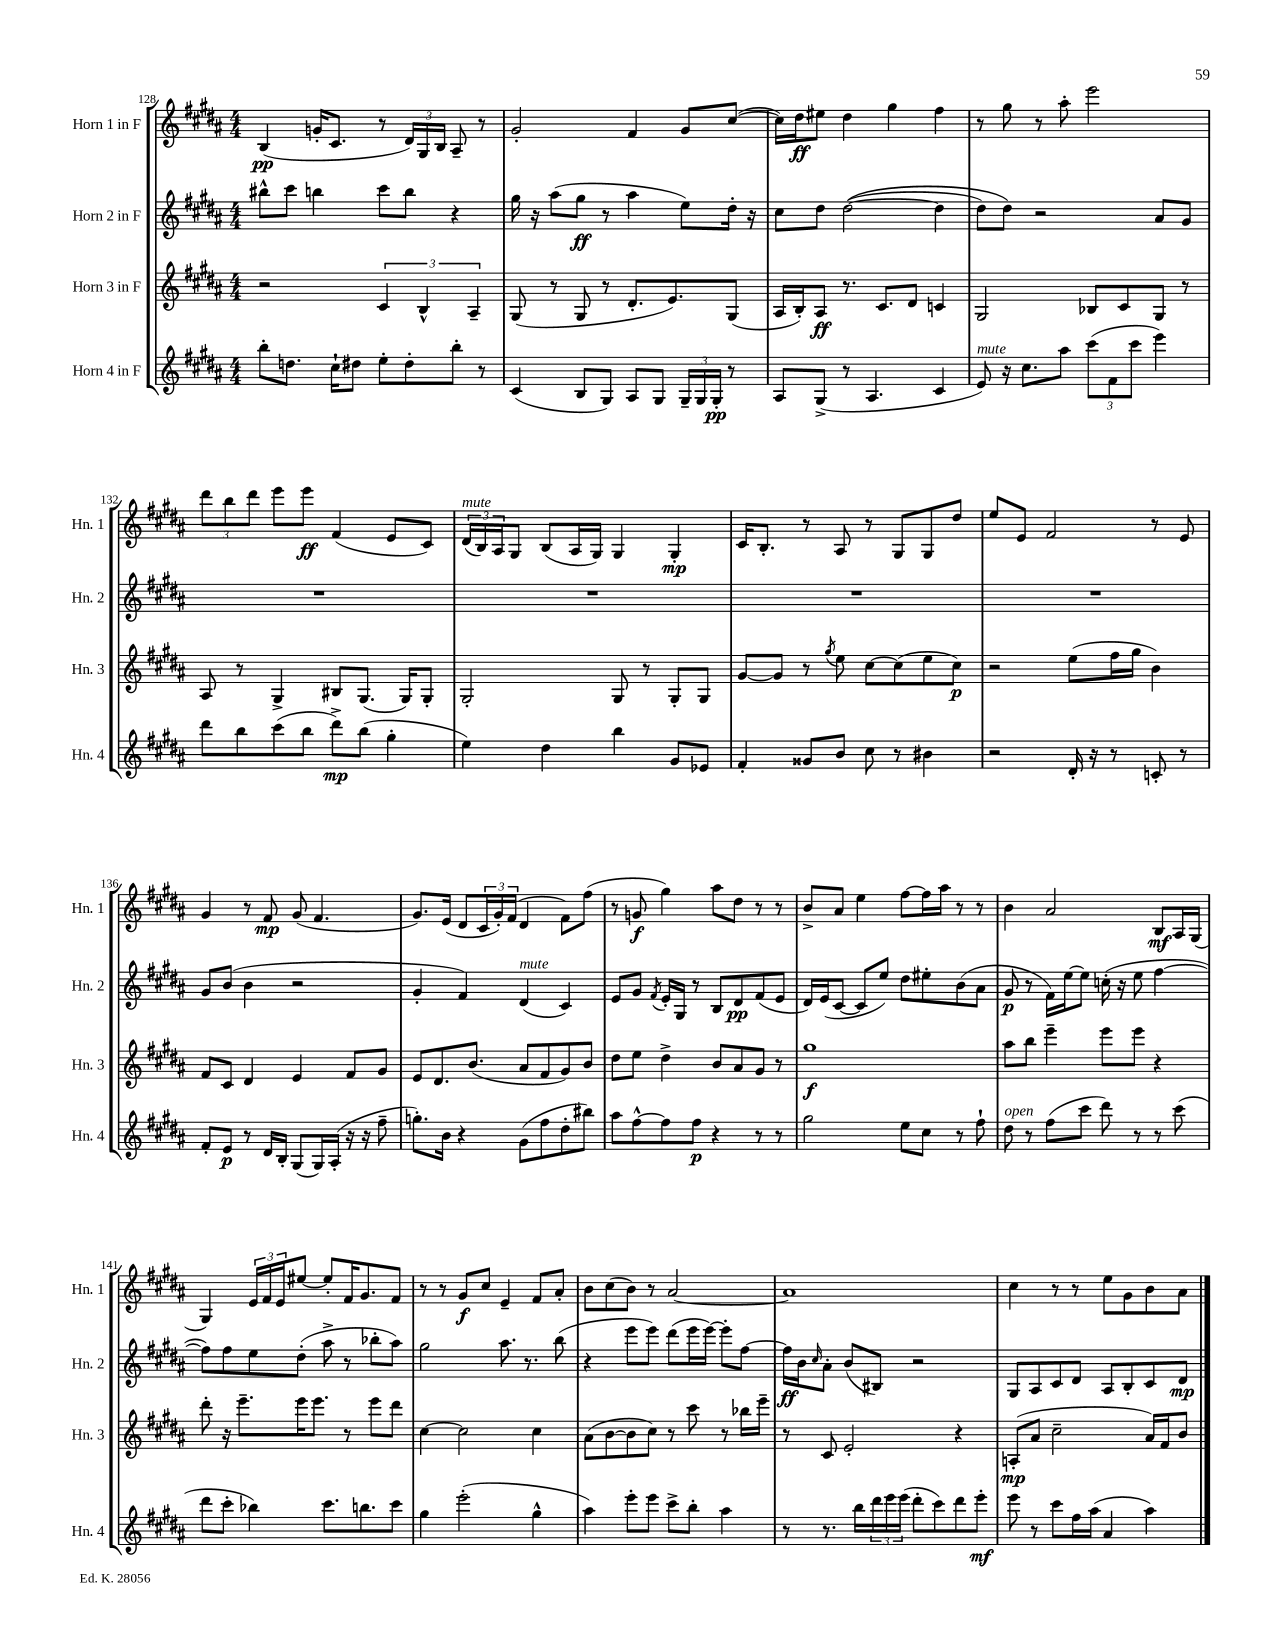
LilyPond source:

<<
\new StaffGroup <<
\new Staff = "s0" \with { instrumentName = "Horn 1 in F" shortInstrumentName = "Hn. 1" } {
    \clef treble \key b \major \numericTimeSignature \time 4/4
    b4\pp( g'16-. cis'8. r8 \tuplet 3/2 { dis'16) gis16 b16 } ais8-- r8 |
    gis'2-. fis'4 gis'8 cis''8~( |
    cis''16) dis''16\ff eis''8 dis''4 gis''4 fis''4 |
    r8 gis''8 r8 ais''8-. e'''2 |
    \tuplet 3/2 { dis'''8 b''8 dis'''8 } e'''8 e'''8\ff fis'4( e'8 cis'8) |
    \tuplet 3/2 { dis'16^\markup { \italic "mute" }( b16) ais16 } gis8 b8( ais16 gis16) gis4 gis4-.\mp |
    cis'16 b8.-. r8 ais8 r8 gis8 gis8 dis''8 |
    e''8 e'8 fis'2 r8 e'8 |
    gis'4 r8 fis'8\mp gis'8( fis'4. |
    gis'8.) e'16( dis'8 \tuplet 3/2 { cis'16 gis'16-.) fis'16( } dis'4 fis'8) fis''8( |
    r8 g'8\f gis''4) ais''8 dis''8 r8 r8 |
    b'8-> ais'8 e''4 fis''8~ fis''16 ais''16 r8 r8 |
    b'4 ais'2 b8\mf ais16 gis16( |
    gis4) \tuplet 3/2 { e'16 fis'16 e'16 } eis''8~ eis''8-. fis'16 gis'8. fis'8 |
    r8 r8 gis'8\f cis''8 e'4-- fis'8 ais'8-. |
    b'8 cis''8( b'8) r8 ais'2~ |
    ais'1 |
    cis''4 r8 r8 e''8 gis'8 b'8 ais'8 \bar "|." |
}
\new Staff = "s1" \with { instrumentName = "Horn 2 in F" shortInstrumentName = "Hn. 2" } {
    \clef treble \key b \major \numericTimeSignature \time 4/4
    bis''8-^ cis'''8 b''4 cis'''8 b''8 r4 |
    gis''16 r16 ais''8( gis''8\ff r8 ais''4 e''8) dis''16-. r16 |
    cis''8 dis''8 dis''2~(\( dis''4 |
    dis''8) dis''8\) r2 ais'8 gis'8 |
    R1 |
    R1 |
    R1 |
    R1 |
    gis'8 b'8( b'4 r2 |
    gis'4-. fis'4) dis'4^\markup { \italic "mute" }( cis'4) |
    e'8 gis'8 \acciaccatura { fis'8 } e'16-. gis16 r8 b8 dis'8\pp fis'8( e'8 |
    dis'16) e'16( cis'8~ cis'8 e''8) dis''8 eis''8-. b'8( ais'8 |
    gis'8\p r8 fis'16) e''16~ e''8 c''16-.( r16 e''8 fis''4~ |
    fis''8) fis''8 e''8 dis''8-.( ais''8-> r8 bes''8-. ais''8) |
    gis''2 ais''8. r8. b''8( |
    r4 e'''8 e'''8) dis'''8( e'''16 e'''16~) e'''8-. fis''8~ |
    fis''16\ff b'16 \grace { cis''16 } ais'8-. b'8( bis8) r2 |
    gis8 ais8 cis'8 dis'8 ais8 b8-. cis'8 dis'8\mp \bar "|." |
}
\new Staff = "s2" \with { instrumentName = "Horn 3 in F" shortInstrumentName = "Hn. 3" } {
    \clef treble \key b \major \numericTimeSignature \time 4/4
    r2 \tuplet 3/2 { cis'4 b4-^ ais4-- } |
    gis8( r8 gis8 r8 dis'8.-. e'8.) gis8( |
    ais16 b16-.) ais8\ff r8. cis'8. dis'8 c'4 |
    gis2 bes8 cis'8 gis8 r8 |
    ais8 r8 gis4-> bis8 gis8.( gis16) gis8-. |
    gis2-. gis8 r8 gis8-. gis8 |
    gis'8~ gis'8 r8 \acciaccatura { gis''8 } e''8 cis''8~ cis''8( e''8 cis''8\p) |
    r2 e''8( fis''16 gis''16 b'4) |
    fis'8 cis'8 dis'4 e'4 fis'8 gis'8 |
    e'8 dis'8. b'8.( ais'8 fis'8 gis'8) b'8 |
    dis''8 e''8 dis''4-> b'8 ais'8 gis'8 r8 |
    gis''1\f |
    ais''8 b''8 e'''4-- e'''8 e'''8 r4 |
    dis'''8-. r16 e'''8.-- e'''16 e'''8. r8 e'''8 dis'''8 |
    cis''4~ cis''2 cis''4 |
    ais'8( b'8~ b'8 cis''8) r8 cis'''8 r8 bes''16 e'''16-- |
    r8 cis'8 e'2-. r4 |
    a8-.\mp( ais'8 cis''2-- ais'16) fis'16 b'8 \bar "|." |
}
\new Staff = "s3" \with { instrumentName = "Horn 4 in F" shortInstrumentName = "Hn. 4" } {
    \clef treble \key b \major \numericTimeSignature \time 4/4
    b''8-. d''8. cis''16-! dis''8 e''8-. dis''8-. b''8-. r8 |
    cis'4( b8 gis8) ais8 gis8 \tuplet 3/2 { gis16-- gis16 gis16-.\pp } r8 |
    ais8 gis8->( r8 ais4. cis'4 |
    e'8^\markup { \italic "mute" }) r16 cis''8. ais''8 \tuplet 3/2 { cis'''8( fis'8 cis'''8 } e'''4) |
    dis'''8 b''8 cis'''8( b''8 dis'''8->\mp) b''8( gis''4-. |
    e''4) dis''4 b''4 gis'8 ees'8 |
    fis'4-. gisis'8 b'8 cis''8 r8 bis'4 |
    r2 dis'16-. r16 r8 c'8-. r8 |
    fis'8-. e'8\p r8 dis'16 b16-. gis8( gis16) ais16-.( r16 r16 fis''8-- |
    g''8.-.) b'16 r4 gis'8( fis''8 dis''8-. bis''8) |
    ais''8 fis''8~-^ fis''8 fis''8\p r4 r8 r8 |
    gis''2 e''8 cis''8 r8 fis''8-! |
    dis''8^\markup { \italic "open" } r8 fis''8( cis'''8 dis'''8) r8 r8 cis'''8( |
    dis'''8 cis'''8-. bes''4) cis'''8. b''8. cis'''8 |
    gis''4 e'''2-.( gis''4-^ |
    ais''4) e'''8-. e'''8 cis'''8-> b''8-. ais''4 |
    r8 r8. b''16 \tuplet 3/2 { dis'''16 e'''16 e'''16( } dis'''8-. cis'''8) dis'''8 e'''8-.\mf |
    e'''8 r8 cis'''8 fis''16 ais''16( ais'4 ais''4) \bar "|." |
}
>>
>>
\layout { \context { \Score currentBarNumber = #128 } }
